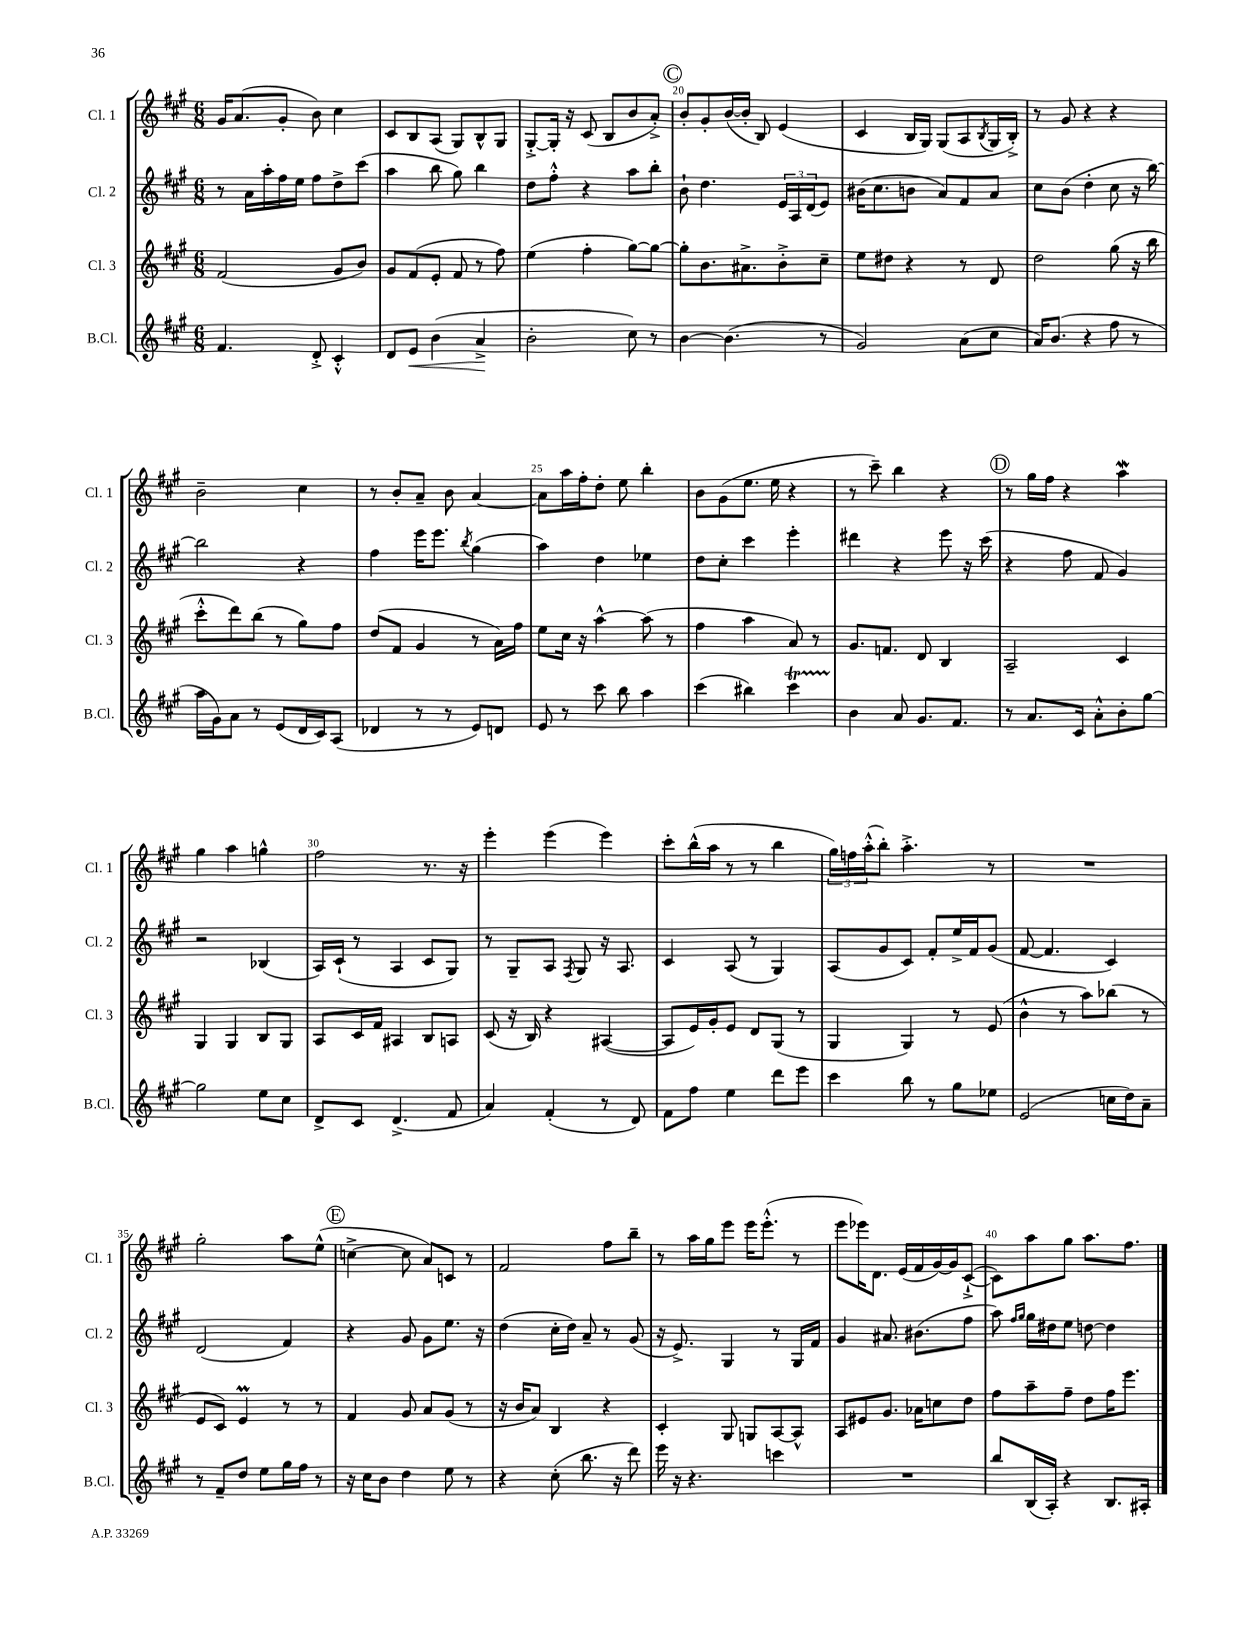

**kern	**dynam	**kern	**kern	**kern
*part4	*part4	*part3	*part2	*part1
*staff4	*staff4	*staff3	*staff2	*staff1
*I"B.Cl.	*	*I"Cl. 3	*I"Cl. 2	*I"Cl. 1
*I'B.Cl.	*	*I'Cl. 3	*I'Cl. 2	*I'Cl. 1
*clefG2	*	*clefG2	*clefG2	*clefG2
*k[f#c#g#]	*	*k[f#c#g#]	*k[f#c#g#]	*k[f#c#g#]
*M6/8	*	*M6/8	*M6/8	*M6/8
=17	=17	=17	=17	=17
4.f#/	.	(2f#/	8r	16g#/KL
.	.	.	.	(8.a/
.	.	.	16a\LL	.
.	.	.	16aa'\	.
.	.	.	16ff#\	8g#'/J
.	.	.	16ee\JJ	.
8d'^/	.	.	8ff#\L	8b\)
4c#'^^/	.	8g#/L	8dd^\	4cc#\
.	.	8b/J)	(8ccc#\J	.
=18	=18	=18	=18	=18
8d/L	.	8g#/L	4aa\	8c#/L
!	!LO:HP:b	!	!	!
8e/J	<	(8f#/	.	8B/
(4b\	.	8e'/J	8bb\	(8A/J
.	.	8f#/	8gg#\)	8G#/L)
4a^/	.	8r	4bb\	8B^^/
.	.	8ff#\)	.	8G#/J
.	[	.	.	.
=19	=19	=19	=19	=19
2b'\	.	(4ee\	8dd\L	[8G#'^/L
.	.	.	8ff#'^^\J	16G#'/Jk]
.	.	.	.	16r
.	.	4ff#'\	4r	(8c#/
.	.	.	.	8B/L
8cc#\)	.	[8gg#\L)	8aa\L	8b/
8r	.	8gg#\J_	8bb'\J	8a'^/J)
!!LO:REH:place=s1:t=C
=20	=20	=20	=20	=20
[4b\	.	8gg#'\L]	8b`\	8b'/L
.	.	8.b\	4.dd\	8g#'/
(4.b\]	.	.	.	([16b/L
.	.	8.a#X^\	.	16b'/JJ]
.	.	.	.	8B/)
.	.	8b'^\	24e/LL	(4e/
.	.	.	24A/	.
.	.	.	(24d/J	.
8r	.	8cc#~\J	8e/J)	.
=21	=21	=21	=21	=21
2g#/)	.	8ee\L	(16b#X\KL	4c#/
.	.	.	8.cc#\	.
.	.	8dd#X\J	.	.
.	.	4r	8bn\J	16B/LL
.	.	.	.	16G#/JJ)
.	.	.	8a/L)	(8G#/L
(8a\L	.	8r	8f#/	8A/
.	.	.	.	8qB/
8cc#\J	.	8d/	8a/J	16G#/L
.	.	.	.	16B'^/JJ)
=22	=22	=22	=22	=22
16a/KL)	.	2dd\	8cc#\L	8r
(8.b/J	.	.	.	.
.	.	.	(8b\J	8g#/
4r	.	.	4dd'\	4r
8ff#\	.	(8gg#\	8cc#\	4r
8r	.	16r	16r	.
.	.	16bb\	[16bb\)	.
!!LO:LB:g=z
=23	=23	=23	=23	=23
16aa\LL	.	8ccc#'^^\L	2bb\]	2b~\
16g#\J)	.	.	.	.
8a\J	.	8ddd\)	.	.
8r	.	(8bb\J	.	.
(8e/L	.	8r	.	.
16d/L	.	8gg#\L)	4r	4cc#\
16c#/J)	.	.	.	.
(8A/J	.	8ff#\J	.	.
=24	=24	=24	=24	=24
4d-X/	.	(8dd/L	4ff#\	8r
.	.	8f#/J	.	8b'/L
8r	.	4g#/	16eee\KL	8a~/J
.	.	.	8.eee\J	.
8r	.	.	.	8b\
.	.	.	8qbb/	.
8e/L)	.	8r	(4gg#\	[4a/
8dn/J	.	16a\LL)	.	.
.	.	16ff#\JJ	.	.
=25	=25	=25	=25	=25
8e/	.	8ee\L	4aa\)	8a\L]
8r	.	16cc#\Jk	.	16aa\L
.	.	16r	.	16ff#'\J
8ccc#\	.	[4aa^^\	4dd\	8dd'\J
8bb\	.	.	.	8ee\
4aa\	.	(8aa\]	4ee-X\	4bb'\
.	.	8r	.	.
=26	=26	=26	=26	=26
(4ccc#\	.	4ff#\	8dd\L	8b\L
.	.	.	8cc#'\J	(8g#\
4bb#X\)	.	4aa\	4ccc#\	8.ee\J
.	.	.	.	16ee\
4ccc#t\	.	8a/)	4eee'\	4r
.	.	8r	.	.
=27	=27	=27	=27	=27
4b\	.	8.g#/L	4ddd#X\	8r
.	.	.	.	8ccc#~\)
.	.	8.fn/J	.	.
8a/	.	.	4r	4bb\
8.g#/L	.	8d/	.	.
.	.	4B/	8eee\	4r
8.f#/J	.	.	.	.
.	.	.	16r	.
.	.	.	(16ccc#\	.
!!LO:REH:place=s1:t=D
=28	=28	=28	=28	=28
8r	.	2A~/	4r	8r
8.a/L	.	.	.	16gg#\LL
.	.	.	.	16ff#\JJ
.	.	.	8ff#\	4r
16c#/Jk	.	.	.	.
8a'^^\L	.	.	8f#/	.
8b'\	.	4c#/	4g#/)	4aaw\
[8gg#\J	.	.	.	.
!!LO:LB:g=z
=29	=29	=29	=29	=29
2gg#\]	.	4G#/	2r	4gg#\
.	.	4G#/	.	4aa\
8ee\L	.	8B/L	(4B-X/	4ggn^^\
8cc#\J	.	8G#/J	.	.
=30	=30	=30	=30	=30
8d^/L	.	8A/L	16A/LL)	2ff#\
.	.	.	(16c#`/JJ	.
8c#/J	.	16c#/L	8r	.
.	.	16f#/JJ	.	.
(4.d^/	.	4A#X/	4A/	.
.	.	8B/L	8c#/L	8.r
8f#/	.	8An/J	8G#/J)	.
.	.	.	.	16r
=31	=31	=31	=31	=31
4a/)	.	(8c#/	8r	4eee'\
.	.	16r	8G#~/L	.
.	.	16B/)	.	.
(4f#'/	.	4r	8A/J	(4eee\
.	.	.	8qF#/	.
.	.	.	8G#/	.
8r	.	([4A#X/	16r	4eee\)
.	.	.	8.A/	.
8d/)	.	.	.	.
=32	=32	=32	=32	=32
8f#\L	.	8A#/L]	4c#/	8ccc#'\L
8ff#\J	.	16e/L)	.	(16bb^^\L
.	.	16g#'/J	.	16aa\JJ
4ee\	.	8e/J	(8A/	8r
.	.	8d/L	8r	8r
8ddd\L	.	(8G#/J	4G#/)	4bb\
8eee\J	.	8r	.	.
=33	=33	=33	=33	=33
4ccc#\	.	4G#/	(8A/L	24gg#\LL)
.	.	.	.	24ffn\
.	.	.	.	(24aa'^^\J
.	.	.	8g#/	8bb'\J)
8bb\	.	4G#/)	8c#/J)	4.aa'^\
8r	.	.	8f#'/L	.
8gg#\L	.	8r	16ee^/L	.
.	.	.	16f#/J	.
8ee-X\J	.	(8e/	(8g#/J	8r
=34	=34	=34	=34	=34
(2e/	.	4b^^\	[8f#/	2.r
.	.	.	4.f#/]	.
.	.	8r	.	.
.	.	8aa\L)	.	.
16ccn\LL	.	(8bb-X\J	4c#/)	.
16dd\J)	.	.	.	.
8a~\J	.	8r	.	.
!!LO:LB:g=z
=35	=35	=35	=35	=35
8r	.	8e/L	(2d/	2gg#'\
8f#~/L	.	8c#/J)	.	.
8dd/J	.	4eM/	.	.
8ee\L	.	.	.	.
16gg#\L	.	8r	4f#/)	8aa\L
16ff#\JJ	.	.	.	.
8r	.	8r	.	(8ee^^\J
!!LO:REH:place=s1:t=E
=36	=36	=36	=36	=36
16r	.	4f#/	4r	[4ccn^\
16cc#\KL	.	.	.	.
8b\J	.	.	.	.
4dd\	.	8g#/	8g#/	8cc\]
.	.	8a/L	8g#\L	8a/L)
8ee\	.	(8g#/J	8.ee\J	8cn/J
8r	.	8r	.	8r
.	.	.	16r	.
=37	=37	=37	=37	=37
4r	.	16r	(4dd\	2f#/
.	.	16b/KL	.	.
.	.	8a/J)	.	.
(8cc#'\	.	4B/	16cc#'\LL	.
.	.	.	16dd\JJ)	.
8.bb\	.	.	8a~/	.
.	.	4r	8r	8ff#\L
16r	.	.	.	.
8ddd\)	.	.	(8g#/	8bb~\J
=38	=38	=38	=38	=38
16eee\	.	4c#'/	16r	8r
16r	.	.	8.e^/)	.
4.r	.	.	.	16aa\LL
.	.	.	.	16gg#\J
.	.	8G#/	4G#/	8eee\J
.	.	8Gn/L	.	16eee\KL
.	.	.	.	(8.eee'^^\J
4cccn\	.	[8A/	8r	.
.	.	8A^^/J]	16G#/LL	8r
.	.	.	16f#/JJ	.
=39	=39	=39	=39	=39
2.r	.	8A/L	4g#/	8eee\L
.	.	8e#X/	.	16eee-X\K)
.	.	.	.	8.d\J
.	.	8.g#/J	8.a#X/	.
.	.	.	.	(16e/LL
.	.	16a-X\KL	(8.b#X\L	16f#/
.	.	8ccn\	.	[16g#/)
.	.	.	.	16g#/J]
.	.	8dd\J	8ff#\J	([8c#`^/J
=40	=40	=40	=40	=40
8bb/L	.	8ff#\L	8aa\)	8c#\L])
.	.	.	16qqff#/LL	.
.	.	.	16qqgg#/JJ	.
(16B/L	.	8aa~\	16gg#\LL	8aa\
16A'/JJ)	.	.	16dd#X\J	.
4r	.	8ff#~\J	8ee\J	8gg#\J
.	.	8dd\L	[8ddn\	8.aa\L
8.B/L	.	16ff#\K	4dd\]	.
.	.	8.eee\J	.	8.ff#\J
16A#X'/Jk	.	.	.	.
==	==	==	==	==
*-	*-	*-	*-	*-
